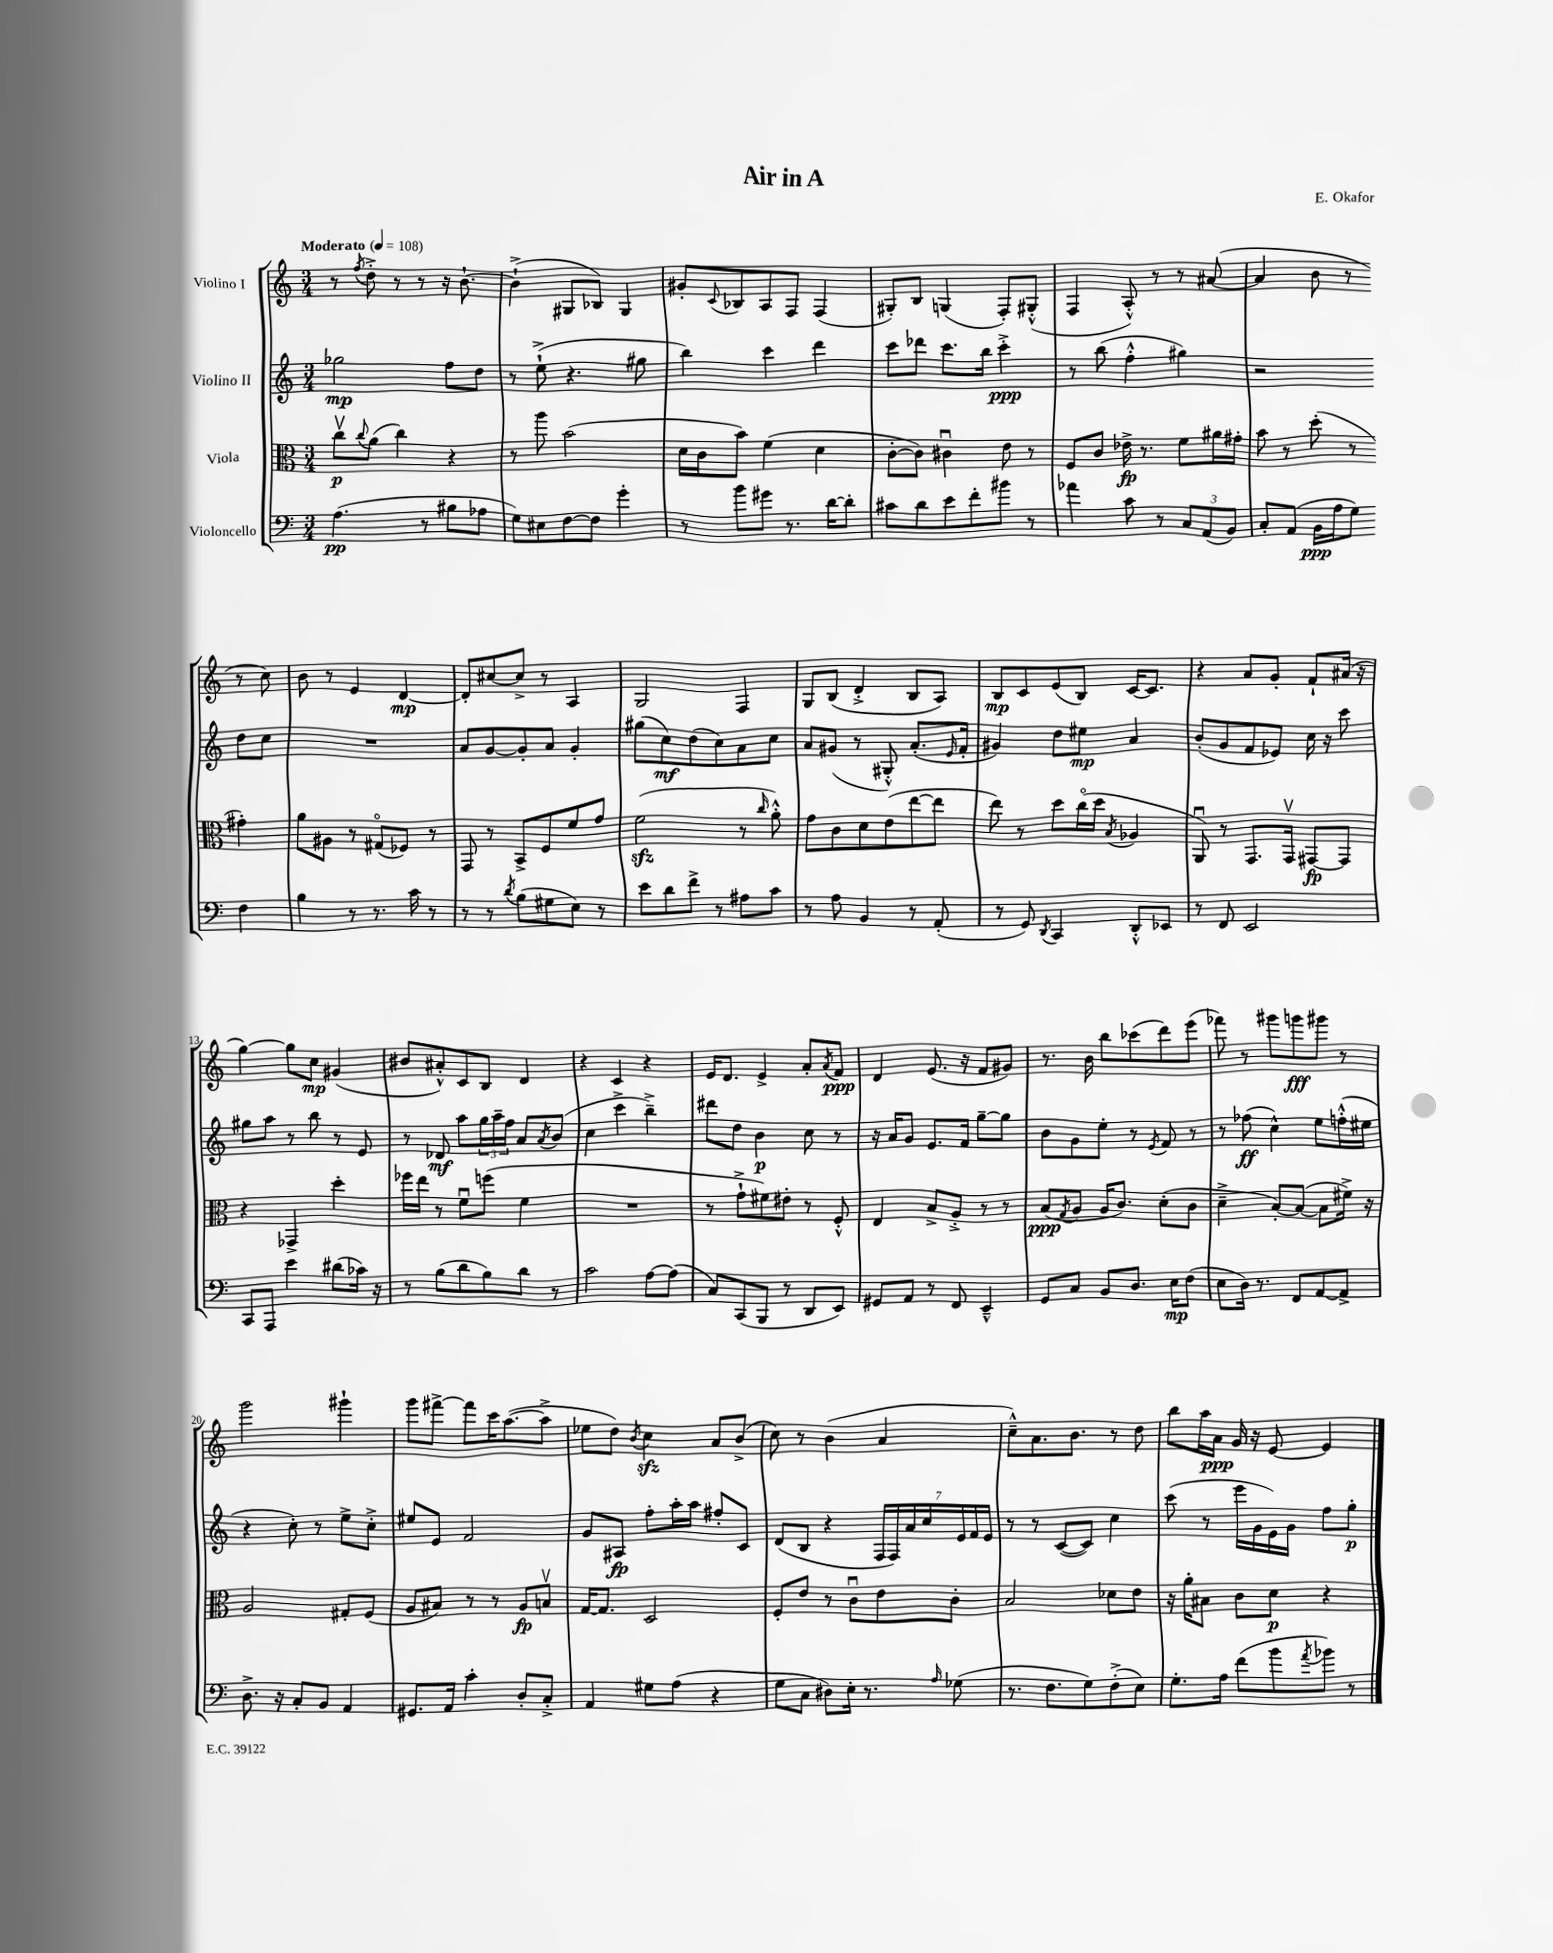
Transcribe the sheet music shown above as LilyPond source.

\header { title = "Air in A" composer = "E. Okafor" }
<<
\new StaffGroup <<
\new Staff = "s0" \with { instrumentName = "Violino I" } {
    \clef treble \key c \major \numericTimeSignature \time 3/4 \tempo "Moderato" 4 = 108
    r8 \acciaccatura { f''8 } d''8-.-> r8 r8 r16 b'8.~-! |
    b'4-!->( gis8 bes8) gis4 |
    gis'8-. \appoggiatura { c'8 } bes8 a8 f8 f4( |
    gis8-.) b8 g4( f8-.) gis8-.-^( |
    f4 a8-.-^) r8 r8 ais'8~( |
    ais'4 b'8 r8 r8 c''8) |
    b'8 r8 e'4 d'4~\mp |
    d'8-. cis''8~ cis''8-> r8 a4 |
    g2 f4 |
    g8 b8( d'4-.-> b8 a8) |
    b8\mp c'8 e'8( b8) c'16~ c'8. |
    r4 a'8 g'8-. f'8-! ais'16( r16 |
    g''4~) g''8 c''8\mp gis'4( |
    bis'8 ais'8-.-^) c'8 b8 d'4 |
    r4 c'4 r4 |
    e'16 d'8. e'4-> a'8-. \acciaccatura { a'8 } f'8\ppp |
    d'4 e'8.( r16 f'8 gis'8) |
    r8. b'16 b''8 ces'''8( d'''8) e'''8( |
    fes'''8) r8 gis'''8 g'''8\fff gis'''8 r8 |
    g'''2 gis'''4-! |
    g'''8 fis'''8~-> fis'''8 c'''16 a''8.~( a''8-> |
    ees''8 d''8) \acciaccatura { b'8 } c''4\sfz a'8 b'8->( |
    c''8) r8 b'4( a'4 |
    c''8---^) a'8. b'8. r8 d''8 |
    b''8 a''16 a'16\ppp g'16 r16 e'8~ e'4 \bar "|." |
}
\new Staff = "s1" \with { instrumentName = "Violino II" } {
    \clef treble \key c \major \numericTimeSignature \time 3/4
    ges''2\mp f''8 d''8 |
    r8 e''8-!->( r4. gis''8 |
    b''4) c'''4 d'''4 |
    c'''8 des'''8 c'''8. b''16 c'''4-.->\ppp |
    r8 b''8( f''4-.-^ gis''4) |
    r2 d''8 c''8 |
    R2. |
    a'8 g'8~ g'8-. a'8 g'4-. |
    gis''8( c''8\mf) d''8( c''8) a'8 c''8 |
    a'8 gis'8( r8 gis8-.-^) a'8.-.( \grace { e'16 } f'16-. |
    gis'4) d''8 eis''8\mp a'4 |
    b'8-.( g'8 f'8 ees'8) c''16 r16 c'''8 |
    gis''8 a''8 r8 b''8 r8 e'8 |
    r8 des'8\mf a''8 \tuplet 3/2 { g''16 a''16-- f''16 } a'8 \acciaccatura { a'8 } b'8( |
    c''4 c'''4-> b''4--->) |
    dis'''8 d''8 b'4\p c''8 r8 |
    r16 a'16 g'8 e'8. f'16 g''8~-- g''8 |
    b'8 g'8 e''8-. r8 \acciaccatura { e'8 } f'8 r8 |
    r8 fes''8\ff( c''4-^) e''8 f''16-.-^( eis''16 |
    r4 c''8-.) r8 e''8-> c''8-.-> |
    eis''8 e'8 f'2 |
    g'8 ais8\fp f''8-. a''16-. a''16 fis''8-. c'8 |
    d'8( b8 r4 \tuplet 7/4 { f16 f16) a'16 c''16 e'16 f'16 e'16 } |
    r8 r8 c'8~( c'8) c''4 |
    c'''8( r8 e'''16 g'16 e'16) g'16 f''8 g''8-.\p \bar "|." |
}
\new Staff = "s2" \with { instrumentName = "Viola" } {
    \clef alto \key c \major \numericTimeSignature \time 3/4
    c''8\upbow\p \appoggiatura { c''8 } a'8( c''4) r4 |
    r8 a''8 b'2( |
    d'16 c'16 b'8) f'4( d'4 |
    c'8~-. c'8) cis'4\downbow e'8 r8 |
    f8 c'8 ees'16->\fp r8. f'8 ais'16 gis'16-. |
    b'8 r8 d''8-.( r8 gis'4-.) |
    a'8 ais8 r8 gis8\flageolet( fes8) r8 |
    g,8 r8 b,8-> f8 f'8 g'8 |
    f'2\sfz( r8 \grace { c''16 } a'8-.-^) |
    g'8 c'8 d'8 e'8( e''8~ e''8 |
    e''8) r8 d''8 c''16\flageolet( d''16 \acciaccatura { b8 } aes4 |
    a,8\downbow) r8 g,8. g,16\upbow gis,8~\fp gis,8 |
    r4 ges,4-> d''4-. |
    fes''16 e''16 r8 f'8\downbow f''8( f'4 |
    R2. |
    r8 g'8-!-> fis'8) eis'8-. r8 f8-.-^ |
    e4 b8-> a8-.-> r8 r8 |
    b8\ppp( \acciaccatura { g8 } a8 a16 c'8.) d'8-.( c'8 |
    d'4---> b8~-.) b8~( b8 fis'16->) r16 |
    a2 gis8-. f8( |
    a8 bis8) r8 r8 a8\fp b8\upbow |
    g16~ g8. d2 |
    f8-. e'8 r8 c'8\downbow e'8 c'8-. |
    b2 des'8 e'8 |
    r16 a'16-. bis8 c'8 d'8\p r4 \bar "|." |
}
\new Staff = "s3" \with { instrumentName = "Violoncello" } {
    \clef bass \key c \major \numericTimeSignature \time 3/4
    a4.\pp( r8 bis8 aes8 |
    g8) eis8 f8~ f8 g'4-. |
    r8 b'8 gis'8 r8. d'16~ d'8-. |
    cis'8 d'8 e'8 f'8-. bis'8 r8 |
    aes'4 c'8 r8 \tuplet 3/2 { c8 a,8( b,8) } |
    c8-. a,8( b,16\ppp a16 g8) f4 |
    b4 r8 r8. c'16 r8 |
    r8 r8 \acciaccatura { d'8 } b8( gis8 e8) r8 |
    e'8 d'8 f'8-> r8 ais8 c'8 |
    r8 a8 b,4 r8 a,8-.( |
    r8 g,8) \acciaccatura { d,8 } c,4 d,8-.-^ ees,8 |
    r8 f,8 e,2 |
    c,8 a,,8 e'4 dis'8( ces'16) r16 |
    r8 b8( d'8 b8) d'8 r8 |
    c'2 a8~ a8( |
    c8) c,8( b,,8 r8 d,8 e,8) |
    gis,8 a,8 r8 f,8 e,4---^ |
    g,8 c8 b,8 d8. e16\mp f8( |
    e8 d16) r8. f,8 a,8~ a,8-> |
    d8.-> r16 c8-. b,8 a,4 |
    gis,8. a,16 c'4-. d8-. c8-.-> |
    a,4 gis8 a8( r4 |
    g8 c8 dis8) e16-. r8. \grace { a16 } ges8( |
    r8. f8. g8) f8-.->( e8) |
    g8.-. a16 f'8( b'8 \acciaccatura { a'8 } bes'8) r8 \bar "|." |
}
>>
>>
